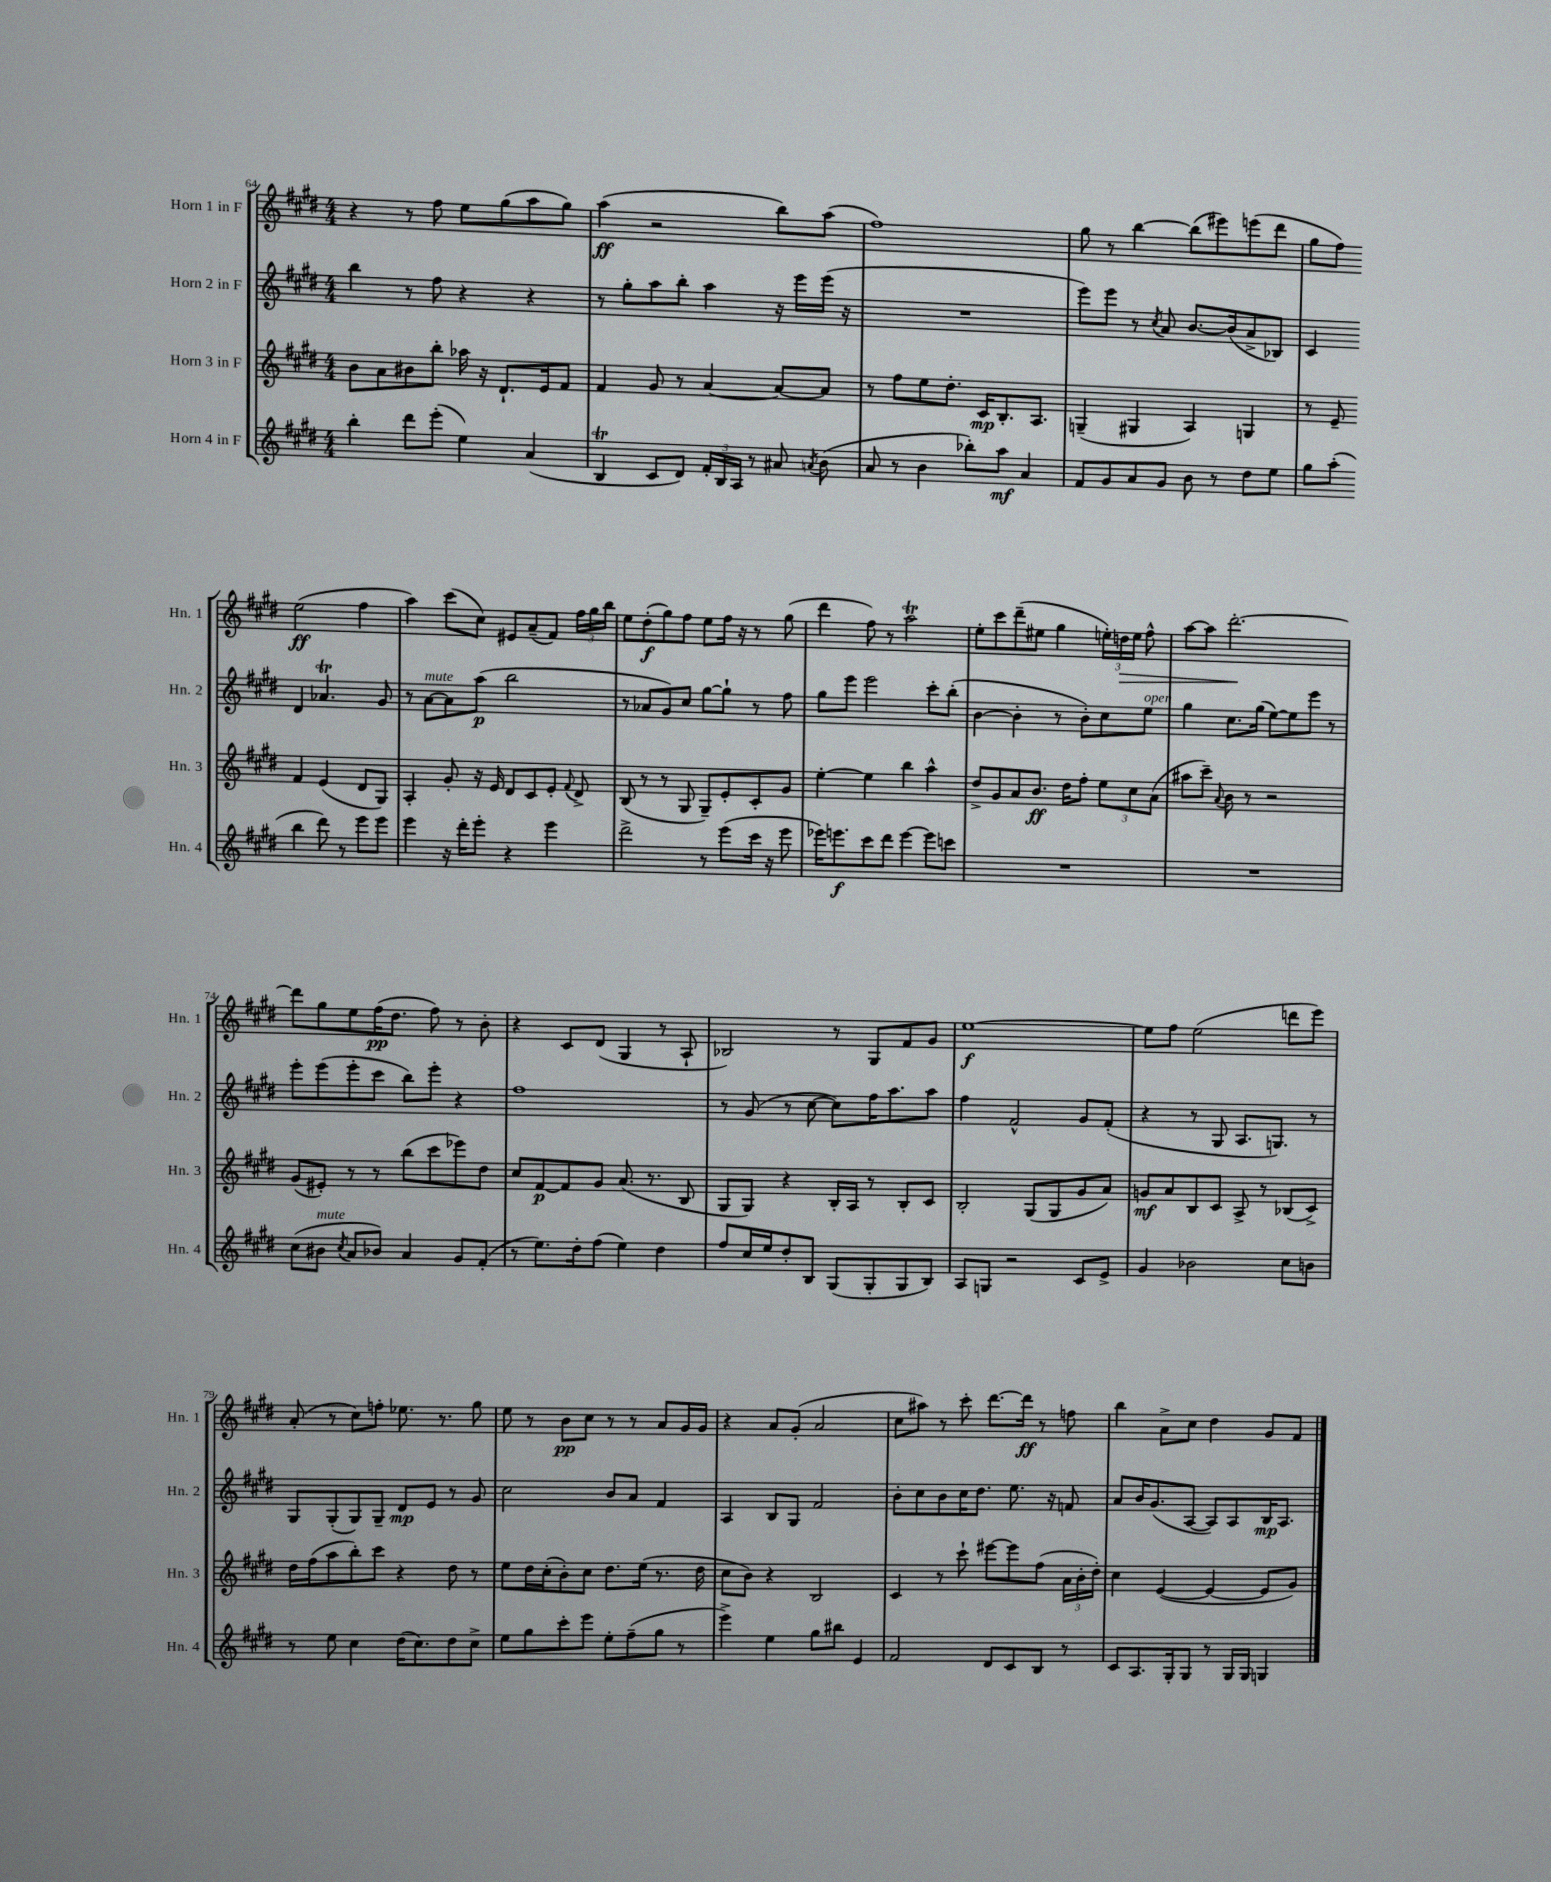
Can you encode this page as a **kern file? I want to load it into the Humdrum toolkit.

**kern	**kern	**kern	**kern
*staff4	*staff3	*staff2	*staff1
*clefG2	*clefG2	*clefG2	*clefG2
*k[f#c#g#d#]	*k[f#c#g#d#]	*k[f#c#g#d#]	*k[f#c#g#d#]
*M4/4	*M4/4	*M4/4	*M4/4
4bb'\	8b\L	4bb\	4r
.	8a\	.	.
8ddd#\L	8b#\	8r	8r
(8eee'\J	8bb'\J	8ff#\	8ff#\
4ee\)	16aa-\	4r	8ee\L
.	16r	.	.
.	8.d#`/L	.	(8gg#\
(4a/	.	4r	8aa\
.	16e/k	.	.
.	8f#/J	.	8gg#\J)
=	=	=	=
4B/	4f#/	8r	(4aa\
.	.	8gg#'\L	.
8c#/L	8g#/	8aa\	2r
8d#/J)	8r	8bb'\J	.
24f#'/LL	[4a/	4aa\	.
24B/	.	.	.
24A/JJ	.	.	.
8r	.	.	.
8a#/	8a/_L	16r	8bb\L)
.	.	16eee\LL	.
8qa/	.	.	.
(8b\	8a/]J	(16eee\JJ	(8aa\J
.	.	16r	.
=	=	=	=
8a/	8r	1r	1ff#)
8r	8ff#\L	.	.
4b\	8ee\	.	.
.	8.dd#'\J	.	.
8bb-'\L)	.	.	.
.	16c#/LK	.	.
8aa\J	8.B'/	.	.
4a/	.	.	.
.	8.A/J	.	.
=	=	=	=
8f#/L	(4G~/	8eee\L)	8gg#\
8g#/	.	8eee\J	8r
8a/	4G#/	8r	[4bb\
.	.	8qcc#/	.
8g#/J	.	8a/	.
8b\	4A/)	[8.b/L	(8bb\]L
8r	.	.	8eee#\)
.	.	(16b/]k	.
8dd#\L	4G/	8a^/	(8eee\
8ee\J	.	8B-/J)	8ddd#\J
=	=	=	=
8gg#\L	8r	4c#/	8gg#\L
(8aa'\J	8e~/	.	8ff#\J)
4bb\	4f#/	4d#/	(2ee\
8ddd#\)	(4e/	4.a-/	.
8r	.	.	.
8eee\L	8d#/L	.	4ff#\
8eee\J	8G#/J)	8g#/	.
=	=	=	=
4eee\	4A'/	8r	4aa\)
.	.	[8a\L	.
16r	8g#'/	8a\]	(8ccc#\L
16ddd#'\LK	.	.	.
8eee'\J	16r	(8aa\J	8cc#\J)
.	16e/	.	.
4r	8d#/L	2bb\	8e#/L
.	8c#/	.	(8a~/
4eee\	8e'/J	.	8f#/J)
.	8qqf#/	.	.
.	8d#^/	.	24ff#\LL
.	.	.	24gg#\
.	.	.	24bb\JJ
=	=	=	=
2ddd#^\	(8B/	8r	8ee\L
.	8r	8a-/L	(8dd#'\
.	8r	8g#/)	8gg#\)
.	8G#/	8cc#/J	8ff#\J
8r	8G#~/L)	[8gg#\L	8ee\L
(8eee\L	8e'/	8gg#`\]J	16ff#\Jk
.	.	.	16r
16ccc#\Jk	8c#'/	8r	8r
16r	.	.	.
8eee\	8g#/J	8ff#\	(8gg#\
=	=	=	=
16eee-\LK)	[4ee'\	8gg#\L	4ddd#\
8.eee\	.	.	.
.	.	8eee\J	.
8ccc#\	4ee\]	2eee\	8ff#\)
8ddd#\J	.	.	8r
[4eee\	4bb\	.	2aa\
8eee\]L	4aa^^\	8ccc#'\L	.
8ccc\J	.	(8bb'\J	.
=	=	=	=
1r	8dd#^/L	[4b\	8ee'\L
.	8g#/	.	8ccc#\
.	8a/	4b'\]	(8ddd#~\
.	8.b/J	.	8ee#\J
.	.	8r	4gg#\
.	16dd#\LK	.	.
.	8ff#'\J	8b'\L)	.
.	12ee\L	8cc#\	24ee'\LL)
.	.	.	24dd\
.	12cc#\	.	24ee\JJ
.	.	8ee\J	8ff#^^\
.	(12a\J	.	.
=	=	=	=
1r	8aa#\L	4gg#\	[8aa\L
.	8ccc#~\J)	.	8aa\]J
.	8qqa/	.	.
.	8b\	8.cc#\L	[2.ddd#'\
.	8r	.	.
.	.	(16gg#\Jk	.
.	2r	[8ee\L)	.
.	.	8ee\]	.
.	.	8eee\J	.
.	.	8r	.
=	=	=	=
(8cc#\L	(8g#/L	8eee'\L	8ddd#\]L
8b#\J	8e#'/J)	(8eee\	8gg#\
8qcc#/	.	.	.
8a/L	8r	8eee'\	8ee\
8b-/J)	8r	8ccc#\J	(16ff#\K
.	.	.	8.dd#\J
4a/	(8bb\L	8bb\L)	.
.	8ccc#\	8eee'\J	8ff#\)
8g#/L	8eee-\)	4r	8r
(8f#'/J	8dd#\J	.	8b'\
=	=	=	=
8r	8cc#/L	1ff#	4r
8.ee\L)	[8f#/	.	.
.	8f#/]	.	8c#/L
16dd#'\k	.	.	.
(8ff#\J	8g#/J	.	(8d#/J
4ee\)	(8.a/	.	4G#/
.	8.r	.	.
4dd#\	.	.	8r
.	8B/	.	8A`/
=	=	=	=
8ff#/L	8G#/L	8r	2B-/)
16cc#/L	8G#/J)	(8g#/	.
16ee/J	.	.	.
8dd#'/	4r	8r	.
8B/J	.	[8cc#\	.
(8G#/L	16B'/LL	8cc#\]L)	8r
.	16A/JJ	.	.
8G#'/	8r	16ff#\K	8G#/L
.	.	8.aa\	.
8G#/	8B'/L	.	8f#/
8B/J)	8c#/J	8aa\J	8g#/J
=	=	=	=
8A/L	2B'/	4ff#\	[1ee
8G/J	.	.	.
2r	.	2f#^^/	.
.	(8G#/L	.	.
.	8G#/	.	.
8c#/L	8g#/	8g#/L	.
8e^/J	8a/J)	(8f#'/J	.
=	=	=	=
4g#/	8g/L	4r	8ee\]L
.	8a/	.	8ff#\J
2b-\	8B/	8r	(2ee\
.	8c#/J	8G#/	.
.	8A^/	8.A/L	.
.	8r	.	.
.	.	8.G/J)	.
8cc#\L	(8B-/L	.	8ddd\L
8b\J	8c#^/J)	8r	8eee\J)
=	=	=	=
8r	16dd#\LL	8G#/L	(8a'/
.	(16ff#\J	.	.
8ee\	8aa\	(8G#'/	8r
4cc#\	8bb'\)	8G#/)	8cc#\L)
.	8ccc#\J	8G#~/J	8ff'\J
(16dd#\LK	4r	8d#/L	8.ee-\
8.cc#\)	.	.	.
.	.	8e/J	.
.	.	.	8.r
8dd#\	8dd#\	8r	.
8cc#^\J	8r	8g#/	8gg#\
=	=	=	=
8ee\L	8ee\L	2cc#\	8ee\
8gg#\	16dd#\L	.	8r
.	(16cc#'\J	.	.
8ccc#'\	8b'\)	.	8b\L
8eee\J	8cc#\J	.	8cc#\J
8ee'\L	8.dd#\L	8b/L	8r
(8ff#~\	.	8a/J	8r
.	(16ee\Jk	.	.
8gg#\J	8.r	4f#/	8a/L
8r	.	.	16g#/L
.	16dd#\	.	16g#/JJ
=	=	=	=
4eee^\)	8cc#\L	4A/	4r
.	8b\J)	.	.
4ee\	4r	8B/L	8a/L
.	.	8G#/J	(8g#'/J
8gg#\L	2B/	2f#/	2a/
8bb#\J	.	.	.
4e/	.	.	.
=	=	=	=
2f#/	4c#/	8b'\L	8cc#\L
.	.	8cc#\	8aa#\J)
.	8r	8b\	8r
.	8ccc#`\	16cc#\K	8ccc#'\
.	.	8.dd#\J	.
8d#/L	[8eee#\L	.	[8.ddd#\L
8c#/	8eee#\]	8.ee\	.
.	.	.	16ddd#\]Jk
8B/J	(8ff#\J	.	8r
.	.	16r	.
8r	24a\LL	8f/	8ff\
.	24b'\	.	.
.	24dd#'\JJ)	.	.
=	=	=	=
8c#/L	4cc#\	8a/L	4bb\
8.A/	.	16b/K	.
.	.	(8.g#/	.
.	([4e/	.	8a^\L
16G#'/k	.	.	.
8G#/J	.	[8A/J	8cc#\J
8r	4e/_	8A/]L)	4dd#\
16G#/LL	.	8A/	.
16G#/JJ	.	.	.
4G/	8e/]L	16B/K	8g#/L
.	.	8.A/J	.
.	8g#/J)	.	8f#/J
==	==	==	==
*-	*-	*-	*-
